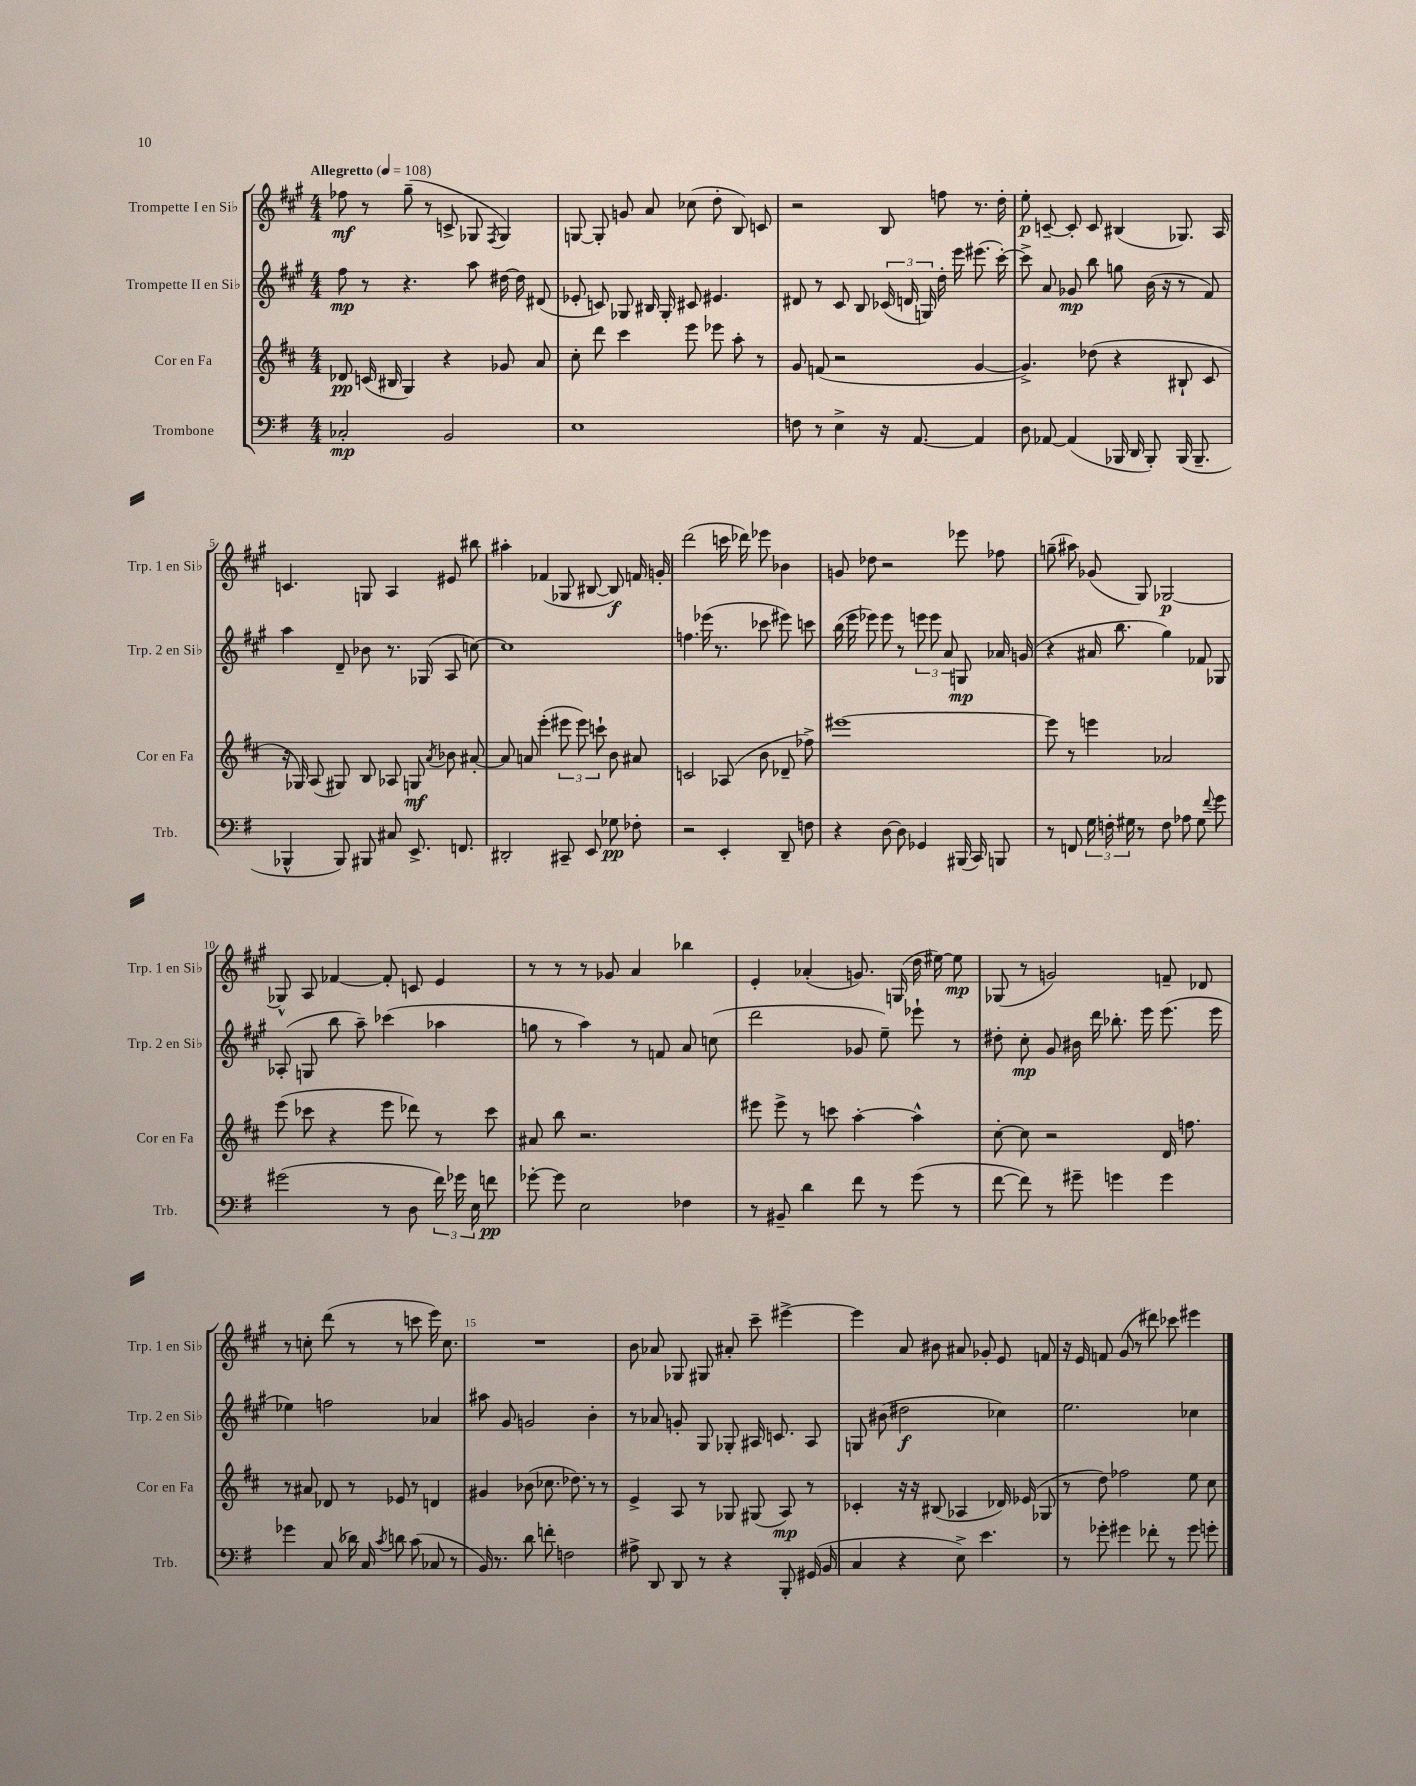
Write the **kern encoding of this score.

**kern	**kern	**kern	**kern
*staff4	*staff3	*staff2	*staff1
*clefF4	*clefG2	*clefG2	*clefG2
*k[f#]	*k[f#c#]	*k[f#c#g#]	*k[f#c#g#]
*M4/4	*M4/4	*M4/4	*M4/4
*MM108	*MM108	*MM108	*MM108
2C-'	8d-	8ff#	8ff-
.	(16c	8r	8r
.	16B#	.	.
.	4G)	4.r	(8gg#~
.	.	.	8r
2BB	4r	.	8c^
.	.	8aa	8G-
.	.	.	8qF#
.	8g-	[16dd#	4G-)
.	.	16dd#]	.
.	8a	(8d#	.
=	=	=	=
1E	8cc#'	8e-'	[8G
.	8ddd	8c)	8G']
.	4ccc#	8G-	8g
.	.	16B#	8a
.	.	16G-'	.
.	8eee	8c#	(8cc-
.	8eee-	4.e#	8dd'
.	8aa'	.	8B)
.	8r	.	8c
=	=	=	=
8F	8g	8d#	2r
8r	(8f	8r	.
4E^	2r	8c#	.
.	.	8B	.
16r	.	(24c-	8B
.	.	24d	.
[8.AA	.	.	.
.	.	24G)	.
.	.	16dd'	8ff
.	.	16eee	.
4AA]	[4g	(8.eee#	8.r
.	.	[16ccc#')	16dd'
=	=	=	=
8D	4.g^])	8ccc#^]	8ee'
[8AA-	.	8a	[8c~
(4AA-]	.	8g-	8c']
.	(8dd-	8bb	8c
16BBB-	4r	8gg	(4B#
16DD	.	.	.
8BBB-')	.	(16b	.
.	.	16r	.
(16BBB-	8B#`	8r	8.G-)
8.BBB-~	.	.	.
.	8c#	8f#)	.
.	.	.	16A
=	=	=	=
4BBB-^^	16r	4aa	4.c
.	16G-)	.	.
.	(8A	.	.
8BBB-)	8G#)	8d~	.
8BBB#	8B	8b-	8G
8C#	8A-	8.r	4A
8.EE^	8G	.	.
.	.	(16G-	.
.	8qa	.	.
.	8b-	8A	8e#
8.FF	.	.	.
.	[8a#'	[8cc)	8bb#
=	=	=	=
2DD#'	8a#]	1cc]	4aa#'
.	8a	.	.
.	(4eee'	.	(4f-
8CC#~	12eee#	.	8G-
.	12eee#)	.	.
8EE	.	.	[8B#
.	12ccc`	.	.
8G-	8b	.	8B#])
8F-'	8a#	.	16f
.	.	.	16g'
=	=	=	=
2r	2c	4.ff	(2ddd
.	.	(16eee-	.
.	.	8.r	.
4EE'	(8A-	.	16ccc
.	.	.	16ddd-)
.	8b	8ccc-	8eee-
8DD~	8d-~	8eee#)	4b-
8F	8ff-^)	8ccc	.
=	=	=	=
4r	[1eee#	(16bb	8g
.	.	16eee	.
.	.	8eee-)	8dd-
[8D	.	8eee-	2r
8D]	.	8r	.
4GG-	.	12eee	.
.	.	12eee	.
.	.	12a	.
(16BBB#	.	8G	8eee-
16CC)	.	.	.
8BBB	.	16a-	8ff-
.	.	(16g	.
=	=	=	=
8r	8eee#]	4r	(8gg~
8FF	8r	.	8aa#)
24G	4eee	16a#	(8g-
24F'	.	.	.
.	.	8.bb	.
24G#	.	.	.
8r	.	.	8G#)
8F	2a-	4gg#)	[2G-
8A-	.	.	.
8G#	.	8f-	.
8qqf#	.	.	.
8g	.	8G-	.
=	=	=	=
(2g#	(8eee	(8A-'	8G-^^]
.	8ccc-	8G	8A
.	4r	8bb	[4f-
.	.	8aa~)	.
8r	8eee	(4ccc-	8f-']
8D	8ddd-)	.	8c
24f#)	8r	4aa-	4e
24g-	.	.	.
24E	.	.	.
8f	8ccc-	.	.
=	=	=	=
[8g-'	8a#	8gg	8r
8g-]	8bb	8r	8r
2E	2.r	4aa)	8r
.	.	.	8g-
.	.	8r	4a
.	.	8f	.
4F-	.	8a	4bb-
.	.	(8cc	.
=	=	=	=
8r	8eee#	2ddd	4e'
8BB#~	8eee#^	.	.
4d	8r	.	(4a-'
.	8ccc	.	.
8f#	[4aa'	8g-	8.g)
8r	.	8ee~)	.
.	.	.	(16G
(8g	4aa^^]	8eee-`	16dd
.	.	.	[16ee#)
8r	.	8r	8ee#]
=	=	=	=
[8f#	[8cc#'	8dd#'	(8G-
8f#])	8cc#]	8cc#'	8r
8r	2r	8g#	2g)
8g#~	.	16b#	.
.	.	16ddd	.
4g	.	8.bb-'	.
.	.	16eee	.
4g	16d	(8.eee	8f~
.	8.ff	.	.
.	.	.	8d-
.	.	16eee	.
=	=	=	=
4g-	8r	4ee-)	8r
.	8a#	.	8cc'
(8C	8d-	2ff	(8ddd
16d-)	8r	.	8r
16C	.	.	.
8qc	.	.	.
8d	8e-	.	8r
(8c	8r	.	8ccc
8C-	4d	4a-	16eee)
.	.	.	8.cc
8r	.	.	.
=	=	=	=
16BB)	4g#	8aa#	1r
8.r	.	.	.
.	.	8g#	.
8d	(8b-	2g	.
8f'	8.cc-	.	.
2F	.	.	.
.	8.dd-)	.	.
.	8r	4b'	.
.	8r	.	.
=	=	=	=
8A#^	4e^	8r	8b
8DD	.	8a-	8a-
8DD	8A	8g'	8G-
8r	8r	8G#	8G#
4r	8G-	8G-'	8a#'
.	(8G#	16A#	8ccc#~
.	.	8.c	.
8BBB'	8A)	.	[4eee#^
(16GG#	8r	8A#	.
16BB	.	.	.
=	=	=	=
4C	4c-'	8G	4eee#]
.	.	(8b#	.
4r	16r	2dd#	8a
.	16r	.	.
.	(8B#	.	8b#
8E^)	4A-	.	8a#
4.e	.	.	8g-'
.	16d-)	4cc-)	8e
.	(16e-	.	.
.	8G-	.	8f
=	=	=	=
8r	8r	2.ee	16r
.	.	.	16e
8g-'	8dd)	.	8f
4g#	2ff-	.	(8g#
.	.	.	8r
8f-'	.	.	8ddd#)
8r	.	.	8ccc-
8g#	8ee	4cc-	4eee#
8g'	8cc#	.	.
==	==	==	==
*-	*-	*-	*-
